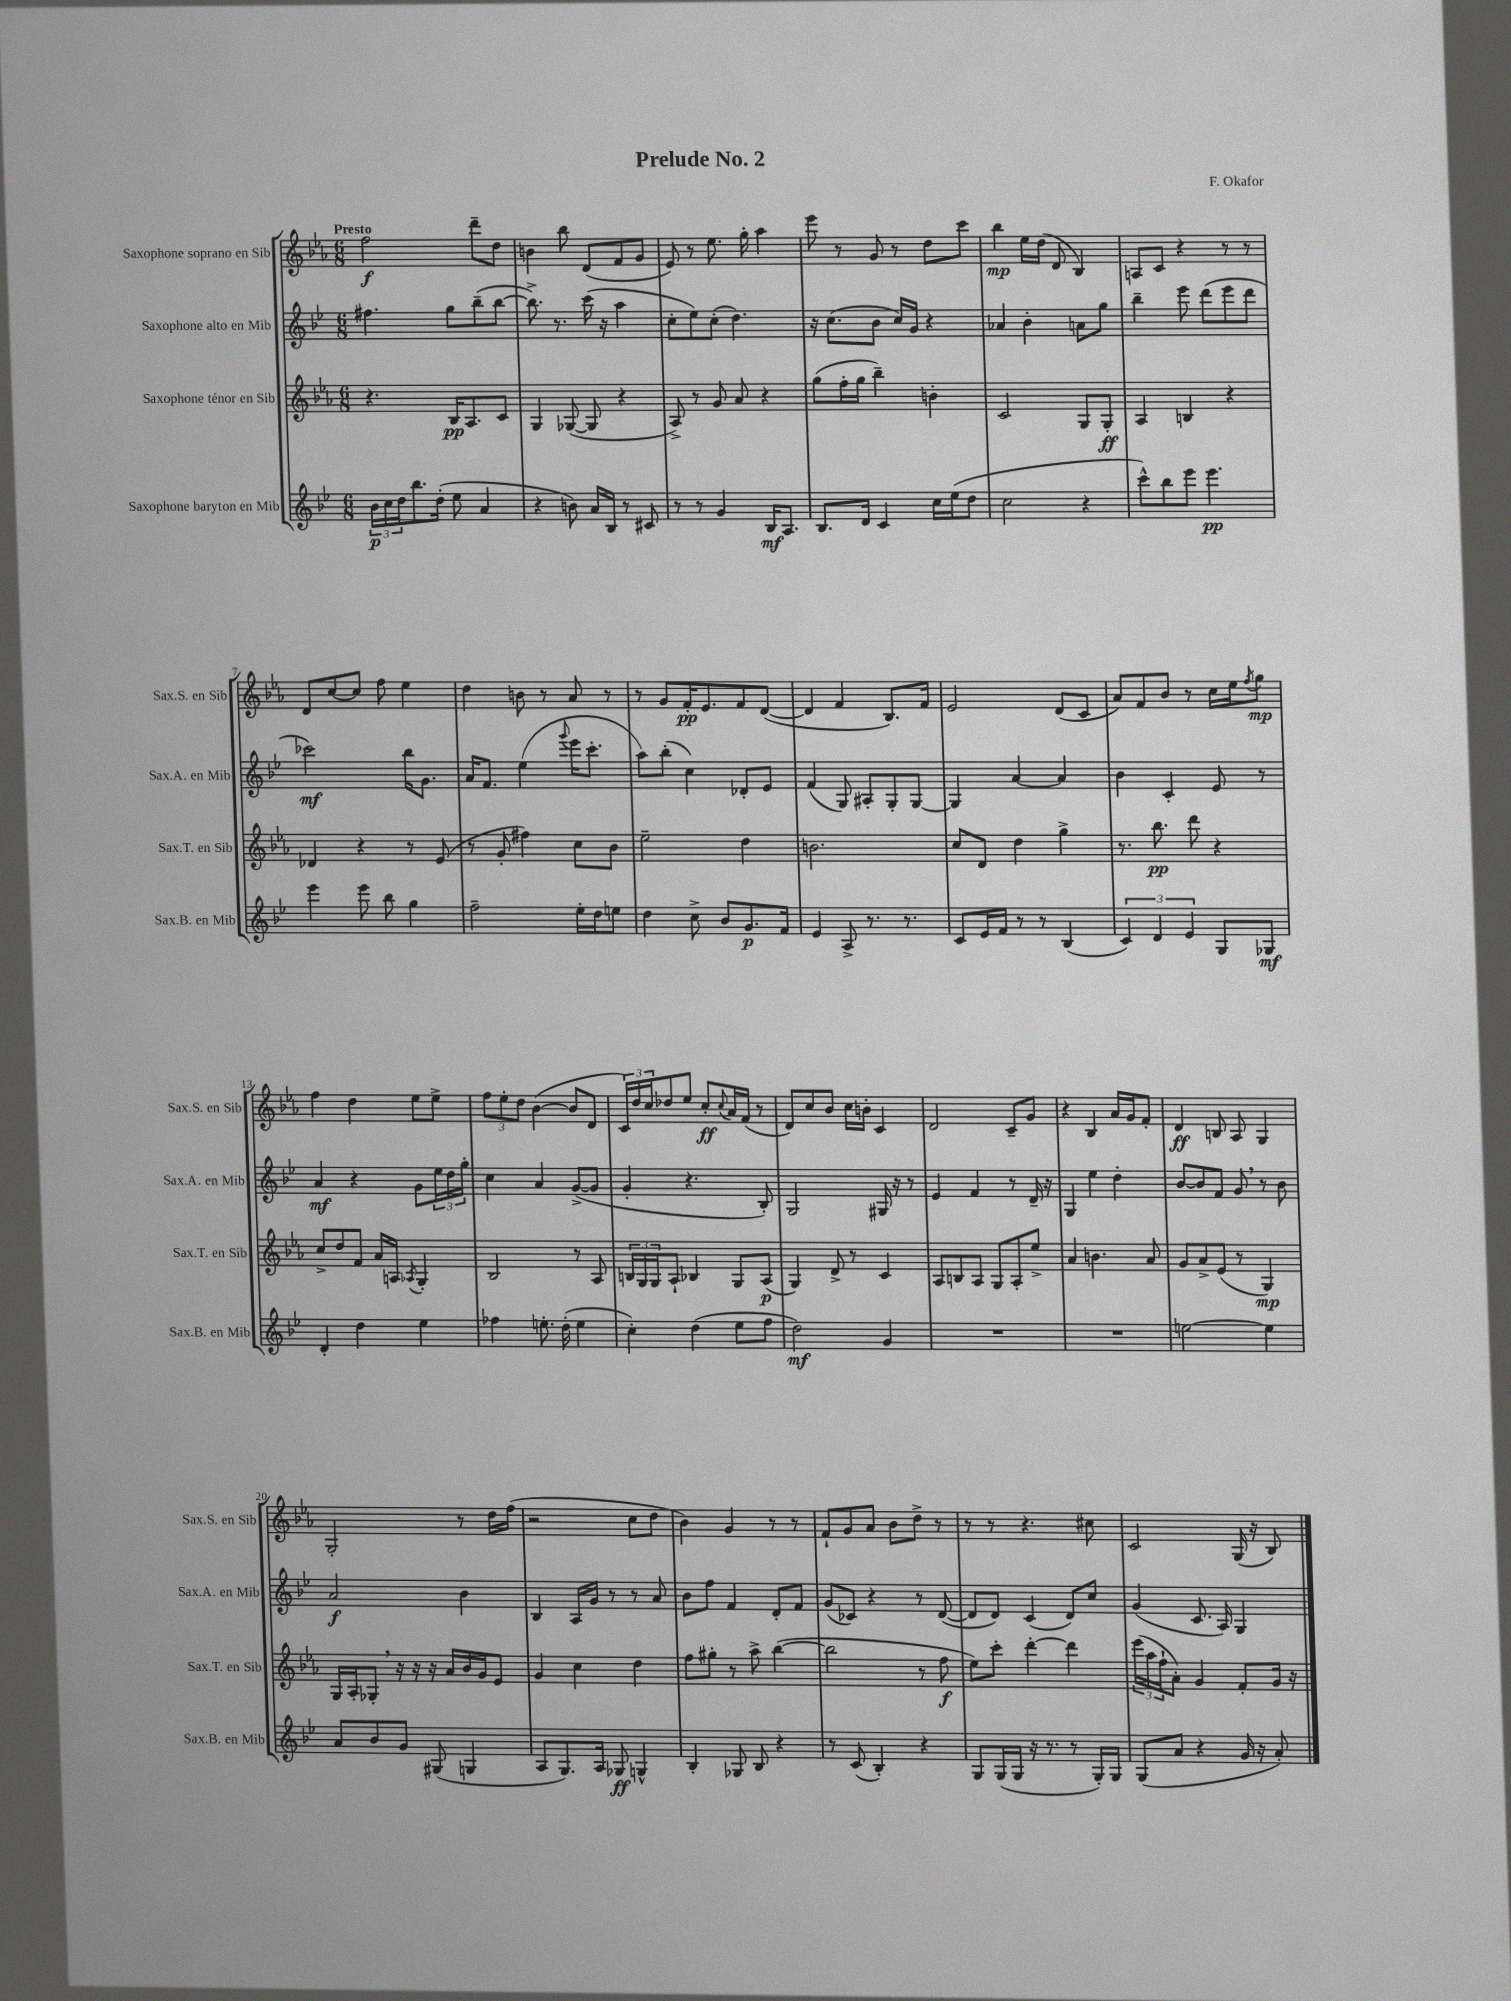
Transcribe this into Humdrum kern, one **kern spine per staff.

**kern	**kern	**kern	**kern
*staff4	*staff3	*staff2	*staff1
*clefG2	*clefG2	*clefG2	*clefG2
*k[b-e-]	*k[b-e-a-]	*k[b-e-]	*k[b-e-a-]
*M6/8	*M6/8	*M6/8	*M6/8
24b-	4.r	4.ff#	2ff
24cc	.	.	.
24dd	.	.	.
8.bb-	.	.	.
(16dd'	.	.	.
8ee-	16B-	8gg	.
.	8.A-	.	.
4a	.	(8bb-~	8ddd~
.	8c	[8bb-	8dd
=	=	=	=
4r	4G	8.bb-^])	4b
.	.	8.r	.
8b)	([8G-	.	8bb-
16a	8G-]	(16ccc	(8d
16B-	.	16r	.
8r	4r	4aa	8f
8c#	.	.	8g
=	=	=	=
8r	8A-^)	8cc'	8e-)
8r	8r	8ee-)	8r
4g	8g	(8cc'	8.ee-
.	8a-	4.dd)	.
.	.	.	16gg'
16B-	4r	.	4aa-
8.A	.	.	.
=	=	=	=
8.B-	(8gg	16r	8eee-
.	.	(8.cc	.
.	16ff'	.	8r
16d	16gg	.	.
4c	4bb-~)	8b-	8g
.	.	16cc)	8r
.	.	16g	.
16cc	4b'	4r	8dd
(16ee-	.	.	.
8dd	.	.	8ccc
=	=	=	=
2cc	2c	4a-	4bb-
.	.	4b-'	16ee-
.	.	.	(16dd
.	.	.	8d
4r	8G	8a	4B-)
.	8G'	8gg	.
=	=	=	=
8ccc^^)	4A-	4bb-~	8A
8bb-	.	.	8c
8eee-	4B	8eee-	4r
4.eee-	.	(8ddd	.
.	4r	8eee-	8r
.	.	8ddd	8r
=	=	=	=
4eee-	4d-	2ccc-)	8d
.	.	.	[8cc
8eee-	4r	.	8cc]
8bb-	.	.	8ff
4gg	8r	16bb-	4ee-
.	.	8.g	.
.	(8e-	.	.
=	=	=	=
2ff~	8r	16a	4dd
.	.	8.f	.
.	8g'	.	.
.	4ff#)	(4ee-	8b
.	.	.	8r
.	.	8qqggg	.
16ee-'	8cc	16eee-	8a-
16dd	.	8.ccc'	.
8ee	8b-	.	8r
=	=	=	=
4dd	2ee-~	8aa)	8r
.	.	(8bb-'	8g
8cc^	.	4cc)	16f'
.	.	.	8.e-
8b-	.	.	.
8.g	4dd	8d-'	8f
.	.	8e-	([8d
16f	.	.	.
=	=	=	=
4e-	2.b	(4f	4d]
8A^	.	8G)	4f
8.r	.	8A#'	.
.	.	8G'	8.B-)
8.r	.	.	.
.	.	[8G	.
.	.	.	16f
=	=	=	=
8c	8cc	4G]	2e-
16e-	8d	.	.
16f	.	.	.
8r	4dd	[4a	.
8r	.	.	.
(4B-	4gg^	4a]	(8d
.	.	.	8c
=	=	=	=
6c)	8.r	4b-	8a-)
.	.	.	8f
6d	.	.	.
.	8.bb-	.	.
.	.	4c'	8b-
6e-	.	.	.
.	8ddd	.	8r
8G	4r	8e-	16cc
.	.	.	16ee-
.	.	.	8qff
8G-	.	8r	8gg
=	=	=	=
4d'	8cc^	4a	4ff
.	8dd	.	.
4dd	8f	4r	4dd
.	16a-	.	.
.	16A	.	.
.	8qA-	.	.
4ee-	4G'	8g	8ee-
.	.	24ee-	8ee-^
.	.	24dd	.
.	.	24gg'	.
=	=	=	=
4ff-	2B-	4cc	12ff
.	.	.	12ee-'
.	.	.	12dd
8.ee'	.	4a	([4b-
(16dd'	.	.	.
4ee	8r	([8g^	8b-]
.	8A-	8g]	8d
=	=	=	=
4cc')	24B	4g'	24c)
.	24G	.	24dd
.	24G	.	24cc
.	8A-`	.	8dd-
(4dd	4B-	4.r	8ee-
.	.	.	8cc'
.	.	.	8qqcc
8ee-	8G	.	16a-
.	.	.	(16f
8ff	(8A-	8B-')	8r
=	=	=	=
2dd)	4G)	2G	8d)
.	.	.	8cc
.	8d^	.	8b-
.	8r	.	16cc
.	.	.	16b'
4g	4c	16G#	4c
.	.	16r	.
.	.	8r	.
=	=	=	=
2.r	8A-	4e-	2d
.	8B	.	.
.	8A-	4f	.
.	8G	.	.
.	8A-'	8r	8c~
.	8ee-^	16d~	8g
.	.	16r	.
=	=	=	=
2.r	4a-	4G	4r
.	4.b	4ee-	4B-
.	.	4dd'	16a-
.	.	.	16g
.	8a-	.	8f'
=	=	=	=
[2ee	8g	[8b-	4d
.	8a-^	8b-]	.
.	(8e-	8f	8B
.	8r	8g	8A-
4ee]	4G)	8r	4G
.	.	8b-	.
=	=	=	=
8a	16G	2a	2G'
.	16A-'	.	.
8b-	8G-'	.	.
8g	16r	.	.
.	16r	.	.
(8G#	16r	.	.
.	16a-	.	.
4G	16b-	4b-	8r
.	16g	.	.
.	8e-	.	16dd
.	.	.	(16ff
=	=	=	=
8A	4g	4B-	2r
8.G)	.	.	.
.	4cc	16A	.
16A	.	16g	.
8G-	.	8r	.
4G^^	4dd	8r	8cc
.	.	8a	8dd
=	=	=	=
4B-'	8ff	8b-	4b-)
.	8gg#'	8ff	.
8G-	8r	4f	4g
8B-	8aa-^	.	.
4r	([4bb-	8d'	8r
.	.	8f	8r
=	=	=	=
8r	2bb-]	(8g	8f`
(8c	.	8c-)	8g
4B-')	.	4r	8a-
.	.	.	8b-
4r	8r	8r	8dd^
.	8ff	([8d	8r
=	=	=	=
8G	8ee-)	8d]	8r
(16G	8ccc'	8d)	8r
16G	.	.	.
16r	[4ddd'	(4c	4.r
8.r	.	.	.
8r	4ddd]	8d)	.
16G')	.	8cc	8cc#
16G	.	.	.
=	=	=	=
(8G	(24eee-	(4g	2c
.	24aa-	.	.
.	24ff`	.	.
8a	8a-')	.	.
4r	4g	8.c	.
.	.	16A)	.
16g	8f'	4G	(16G
16r	.	.	16r
8a')	16g	.	8B-)
.	16r	.	.
==	==	==	==
*-	*-	*-	*-
